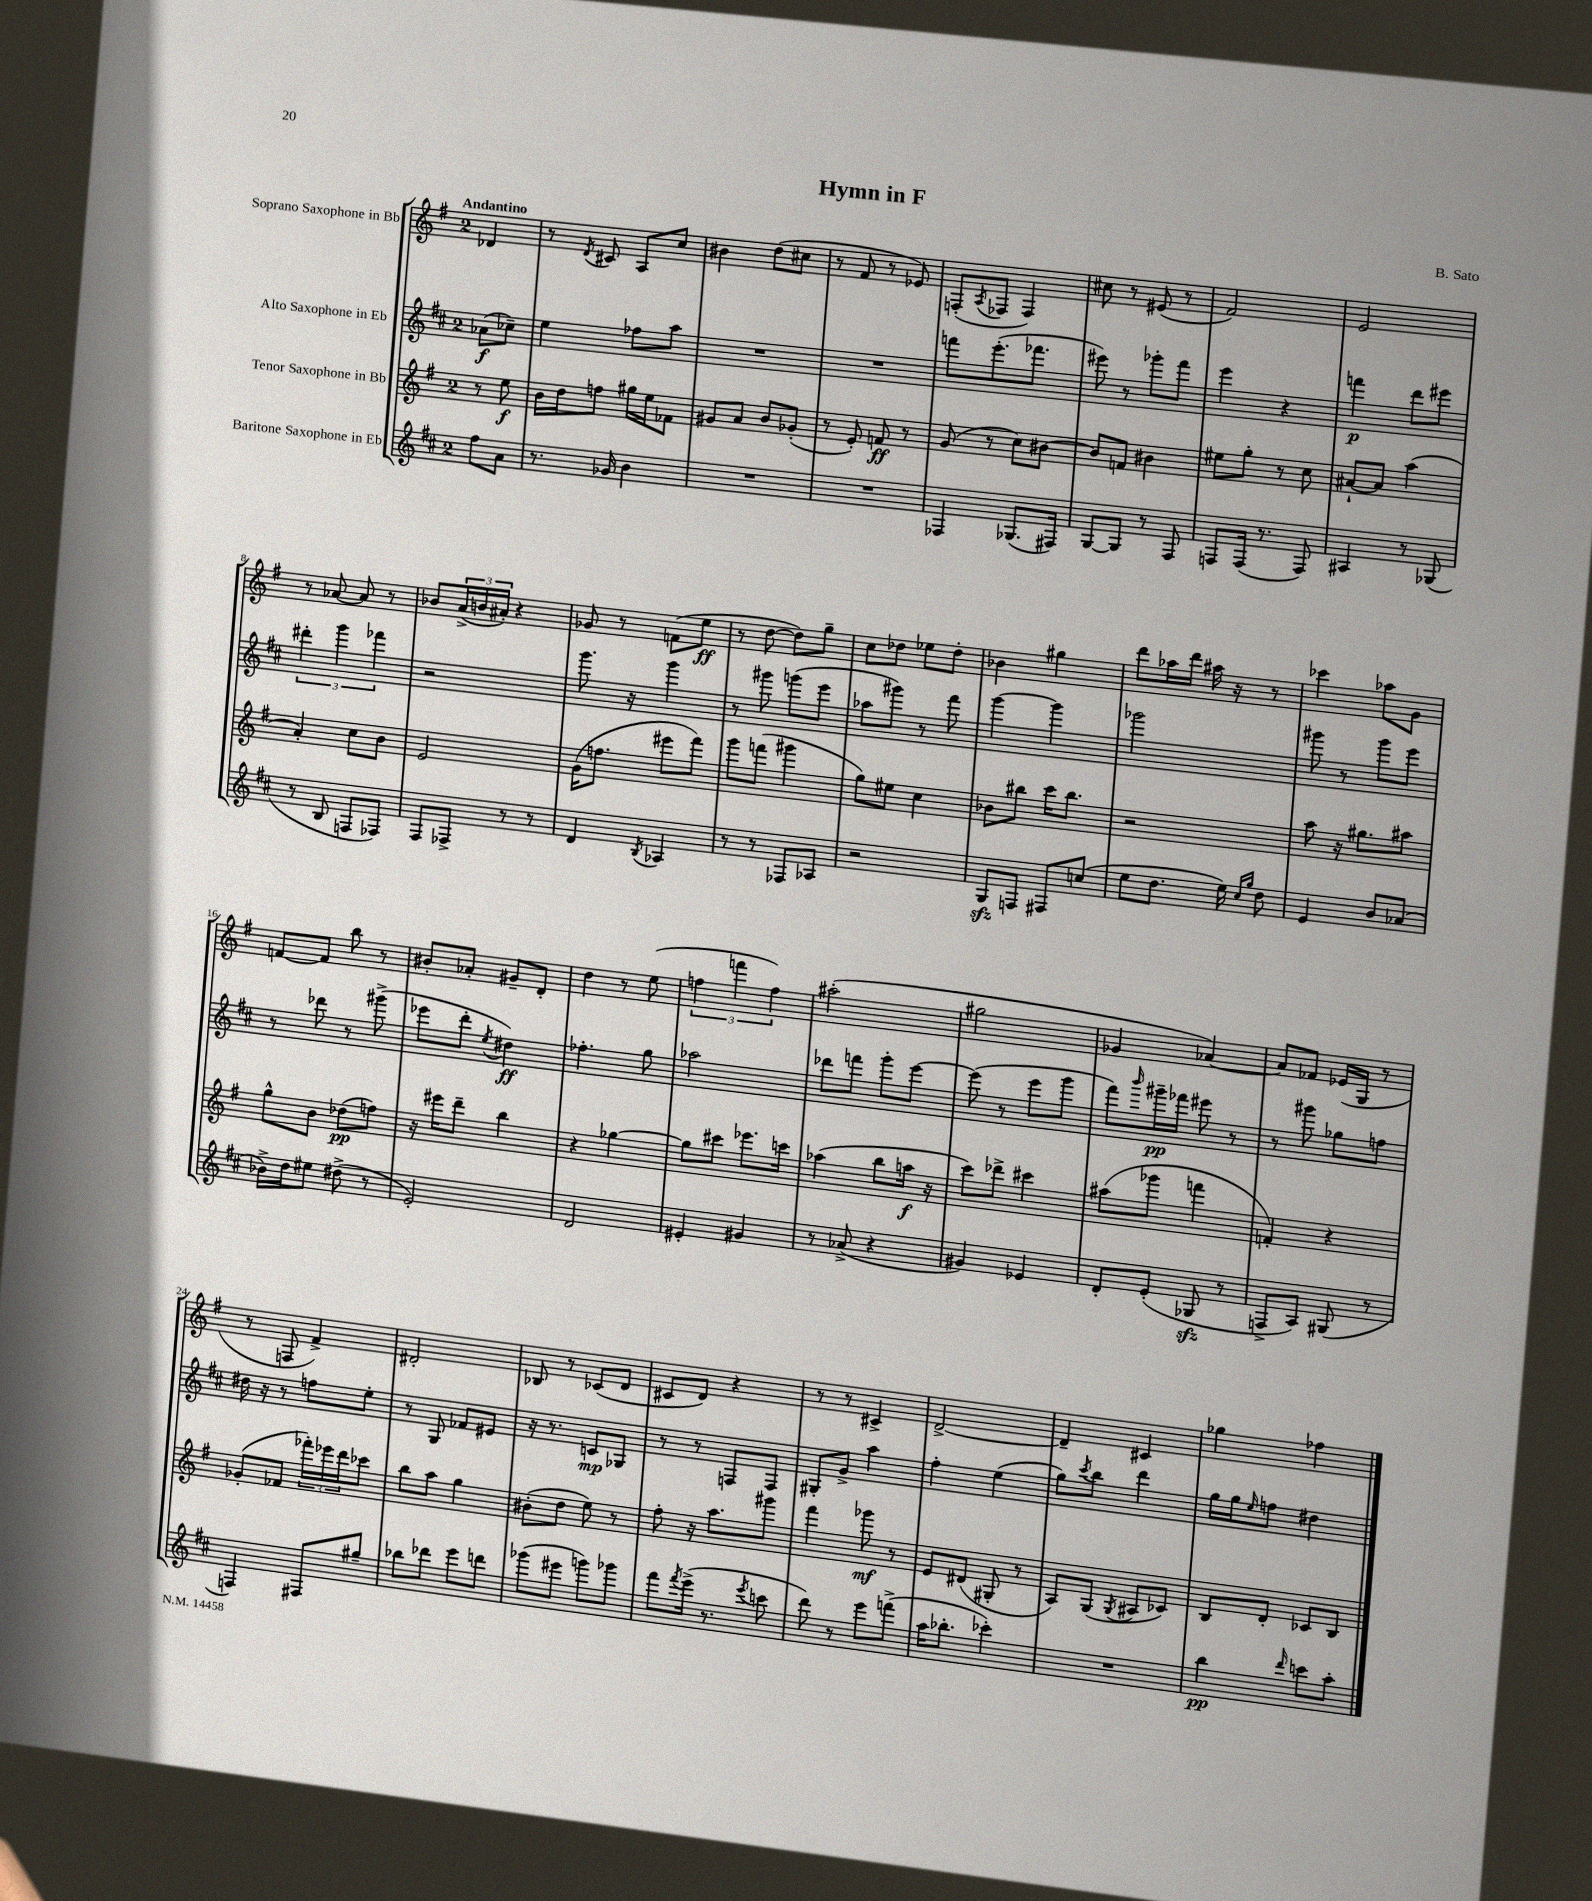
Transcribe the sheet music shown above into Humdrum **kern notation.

**kern	**kern	**kern	**kern
*staff4	*staff3	*staff2	*staff1
*clefG2	*clefG2	*clefG2	*clefG2
*k[f#c#]	*k[f#]	*k[f#c#]	*k[f#]
*M2/4	*M2/4	*M2/4	*M2/4
8ff#	8r	(8a-	4d-
8a	8ee	8cc-~)	.
=	=	=	=
8.r	16b	4ee	8r
.	16dd	.	.
.	.	.	8qd
.	8ff	.	8c#
16g-	.	.	.
4b	16gg#	8ff-	8A
.	16ee	.	.
.	8f-	8aa	8cc
=	=	=	=
2r	8g#	2r	4b#
.	8a	.	.
.	8b	.	(8dd
.	(8g-'	.	8cc#
=	=	=	=
2r	8r	2r	8r
.	8e')	.	8f#
.	8f	.	8r
.	8r	.	8e-)
=	=	=	=
4F-	(8g	8fff	(8F'
.	.	.	8qA
.	8r	(8.eee'	8F-
(8.G-	8cc)	.	4F-)
.	.	8.fff-	.
.	[8b#	.	.
16F#)	.	.	.
=	=	=	=
[8G	8b#]	8eee#)	8cc#
8G]	8f	8r	8r
8r	4b#	8ggg-'	(8e#
8F#	.	8fff#	8r
=	=	=	=
8F	8ee#	4eee	2f#)
(16F	8gg'	.	.
8.r	.	.	.
.	8r	4r	.
8F)	8cc	.	.
=	=	=	=
4A#	[8a#`	4fff	2e
.	8a#]	.	.
8r	(4aa	8ddd	.
(8G-	.	8eee#	.
=	=	=	=
8r	4a')	6ddd#'	8r
8B	.	.	[8a-
.	.	6ggg	.
8F	8cc	.	8a-]
.	.	6fff-	.
8F-)	8b	.	8r
=	=	=	=
8F#	2e	2r	8b-
8F-^	.	.	(24a^
.	.	.	24b
.	.	.	24a#')
8r	.	.	4r
8r	.	.	.
=	=	=	=
4d	(16g	8.ggg	8g-
.	8.ff	.	.
.	.	.	8r
.	.	16r	.
8qB	.	.	.
4A-	8eee#	4ggg	(8f
.	8fff#)	.	8ee
=	=	=	=
8r	8ggg	8r	8r
8r	(8fff	8ggg#	[8dd
8F-	4ggg#	(8ggg	8dd])
8A-	.	8eee	8gg~
=	=	=	=
2r	8gg)	8aa-	8cc
.	8ee#	8ggg#)	8dd-
.	4cc	8r	8ee-
.	.	8fff#	8dd-'
=	=	=	=
8G	8b-	[4ggg	4b-
8F	8bb#	.	.
8F#	16ccc	4ggg]	4gg#
.	8.bb#	.	.
(8cc	.	.	.
=	=	=	=
8ee	2r	2ggg-	8ddd
8.dd	.	.	16aa-
.	.	.	16ddd
.	.	.	16aa#
16ee)	.	.	16r
16qqcc#	.	.	.
16qqgg	.	.	.
8dd	.	.	8r
=	=	=	=
4e	8aa	8ggg#	4ccc-
.	16r	8r	.
.	8.gg#	.	.
8b	.	8ggg#	8aa-
(8a-	8aa#	8eee	8g
=	=	=	=
16b-^)	8gg^^	8r	[8f
16dd	.	.	.
8ee#	8b	8ddd-	8f]
(8dd#^	(8dd-	8r	8bb
8r	8ff)	(8ggg#^	8r
=	=	=	=
2e')	16r	8eee-	8b#'
.	16eee#	.	.
.	8ddd~	8ddd'	8a-'
.	.	8qee	.
.	4bb	4dd#)	8g#~
.	.	.	8d'
=	=	=	=
2d	4r	4.ff-'	4dd
.	[4gg-	.	8r
.	.	8gg	(8ee
=	=	=	=
4e#'	8gg-]	2aa-	6ff
.	8ccc#	.	.
.	.	.	6fff
4g#	8.eee-	.	.
.	.	.	6ff)
.	16ccc	.	.
=	=	=	=
8r	(4aa-	8ddd-	(2aa#'
(8a-^	.	8fff	.
4r	8bb	8ggg'	.
.	16aa	[8eee	.
.	16r	.	.
=	=	=	=
4g#)	8ccc)	(8eee]	2gg#
.	8ddd-^	8r	.
4e-	4ccc#	8eee	.
.	.	8ggg	.
=	=	=	=
8d'	(8aa#	8fff#)	4g-
.	.	16qqbbb	.
(8e'	8ggg-	16ggg#~	.
.	.	16fff-	.
8G-	4fff	8eee#	[4a-)
8r	.	8r	.
=	=	=	=
8F^	4f')	8r	8a-]
8A)	.	8ggg#	8f-
(8G#	4r	8gg-	(16e-
.	.	.	16G
8r	.	8ff	8r
=	=	=	=
4F)	(8g-'	16dd#	8r
.	.	16r	.
.	8f-	8r	8F
8F#	24fff-')	8ff	4f#^)
.	24eee-	.	.
.	24ddd	.	.
8gg#~	8ccc-	8ee'	.
=	=	=	=
8bb-	8bb	8r	2d#'
8ddd-	8aa	8G	.
8eee	4gg	8f-	.
8ddd	.	8e#	.
=	=	=	=
(8ggg-	(8b#'	16r	8B-
.	.	8.r	.
8eee#	8dd	.	8r
8ggg)	8ee)	8c	(8c-
8ggg-	8r	8G-	8d
=	=	=	=
8fff#	8ff#'	8r	8c#
8qfff#	.	.	.
(16eee^	16r	8r	8d)
8.r	8.aa	.	.
.	.	8F	4r
8qeee	.	.	.
8ccc	8ggg#	8F	.
=	=	=	=
8ddd)	4fff#	8G#'	8r
8r	.	8g^	8r
8eee	8ggg-	4aa	4c#^
(8fff^	8r	.	.
=	=	=	=
16aa	8e	4ff#'	[2d^
8.bb-'	.	.	.
.	(8d#	.	.
4ccc-')	8G#'	(4ee	.
.	8r	.	.
=	=	=	=
2r	8A)	8gg)	4d~]
.	.	8qccc#	.
.	(8G	8bb	.
.	8qG	.	.
.	8A#	4ddd	4c#
.	8c-)	.	.
=	=	=	=
4bb	8B	16gg	4gg-
.	.	16gg	.
.	.	16qqee	.
.	8d'	8ff	.
16qqddd	.	.	.
8ccc	8c-	4dd#	4ff-
8aa'	8B	.	.
==	==	==	==
*-	*-	*-	*-
